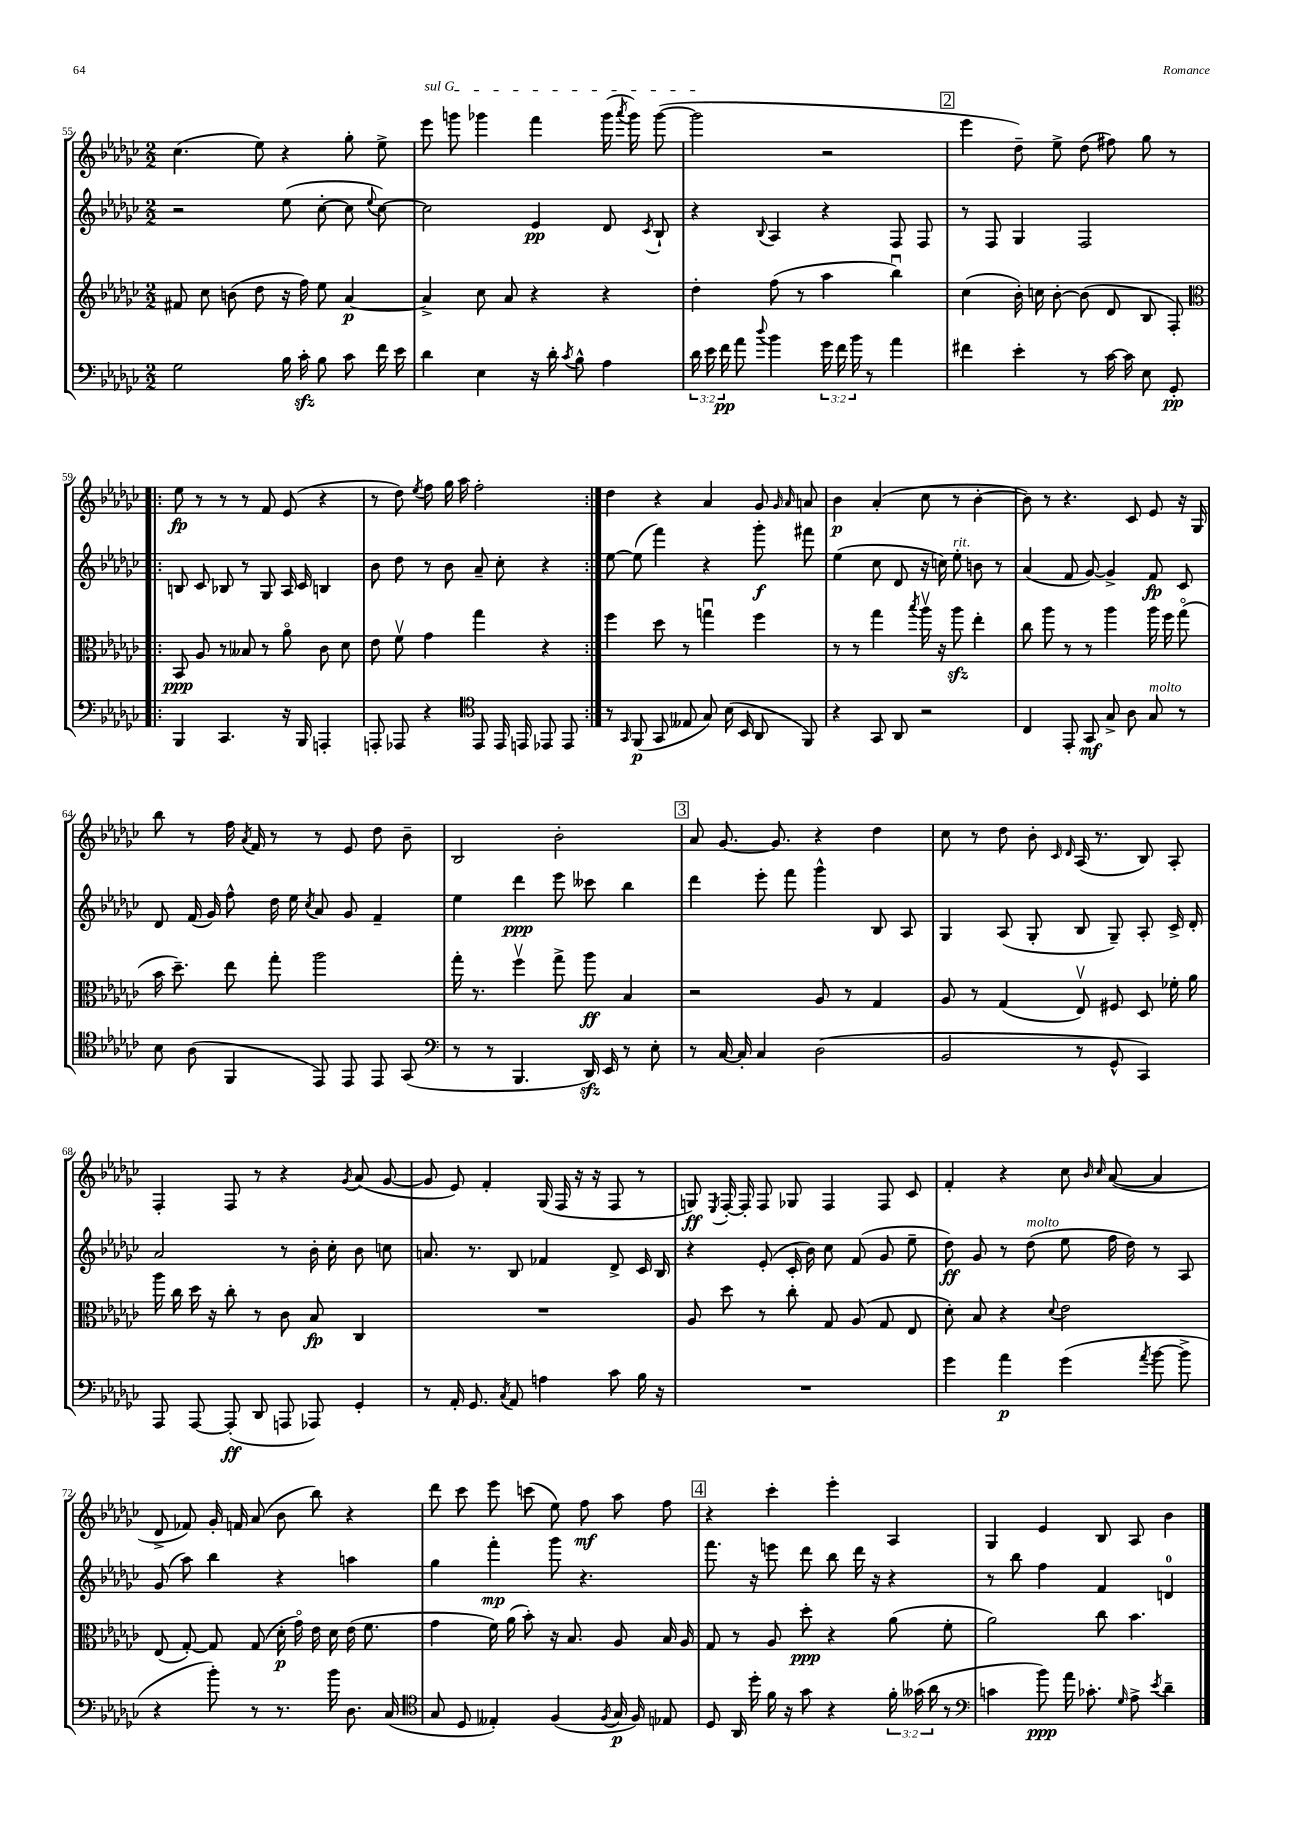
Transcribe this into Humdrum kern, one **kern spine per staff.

**kern	**kern	**kern	**kern
*staff4	*staff3	*staff2	*staff1
*clefF4	*clefG2	*clefG2	*clefG2
*k[b-e-a-d-g-c-]	*k[b-e-a-d-g-c-]	*k[b-e-a-d-g-c-]	*k[b-e-a-d-g-c-]
*M2/2	*M2/2	*M2/2	*M2/2
2G-\	8f#/	2r	(4.cc-\
.	8cc-\	.	.
.	(8b\	.	.
.	8dd-\	.	8ee-\)
16B-\	16r	(8ee-\	4r
16c-'\	16ff\)	.	.
8B-\	8ee-\	[8cc-'\	.
8c-\	[4a-/	8cc-\]	8gg-'\
.	.	8qqee-/	.
16f\	.	[8cc-\)	8ee-^\
16e-\	.	.	.
=	=	=	=
4d-\	4a-^/]	2cc-\]	8eee-\
.	.	.	8ggg\
4E-\	8cc-\	.	4ggg-\
.	8a-/	.	.
16r	4r	4e-/	4fff\
16d-'\	.	.	.
8qc-/	.	.	.
8B-^^\	.	.	.
4A-\	4r	8d-/	(16ggg-\
.	.	.	8qaaa-/
.	.	.	16ggg-\)
.	.	8qc-/	.
.	.	8B-`/	([8ggg-\
=	=	=	=
24d-\	4dd-'\	4r	2ggg-\]
24e-\	.	.	.
24f\	.	.	.
8a-\	.	.	.
8qqdd-/	.	8qqB-/	.
4b-\	(8ff\	4A-/	.
.	8r	.	.
24g-\	4aa-\	4r	2r
24f\	.	.	.
24b-\	.	.	.
8r	.	.	.
4a-\	4bb-u\)	8F/	.
.	.	8F/	.
=	=	=	=
4f#\	(4cc-\	8r	4eee-\
.	.	8F/	.
4e-'\	16b-'\)	4G-/	8dd-~\)
.	16cc\	.	.
.	[8b-'\	.	8ee-^\
8r	(8b-\]	2F/	(8dd-\
[16c-\	8d-/	.	8ff#\)
16c-\]	.	.	.
8E-\	8B-/	.	8gg-\
8GG-'/	8F'/)	.	8r
=!|:	=!|:	=!|:	=!|:
*	*clefC3	*	*
4BBB-/	8BB-/	8B/	8ee-\
.	8A-/	8c-/	8r
4.CC-/	8r	8B-/	8r
.	8B--/	8r	8r
.	8r	8G-/	8f/
16r	8a-o\	16A-/	(8e-/
16BBB-/	.	16c-/	.
4AAA'/	8c-\	4B/	4r
.	8d-\	.	.
=	=	=	=
8AAA'/	8e-\	8b-\	8r
8AAA-/	8fv\	8dd-\	8dd-\)
.	.	.	8qee-/
4r	4g-\	8r	8ff\
.	.	8b-\	16gg-\
.	.	.	16aa-\
*clefC4	*	*	*
8EE-/	4gg-\	8a-~/	2ff'\
16EE-/	.	8cc-'\	.
16EE/	.	.	.
8EE-/	4r	4r	.
8EE-/	.	.	.
=:|!	=:|!	=:|!	=:|!
8r	4ff\	[8ee-\	4dd-\
16qqGG-/	.	.	.
(8FF/	.	(8ee-\]	.
8GG-/	8dd-\	4fff\)	4r
8E--/	8r	.	.
8G-/)	4ggu\	4r	4a-/
(16B-\	.	.	.
16BB-/	.	.	.
8AA-/	4ff\	8ggg-'\	8g-/
.	.	.	16qqg-/
.	.	.	16qqa-/
8FF/)	.	8fff#\	8a/
=	=	=	=
4r	8r	(4ee-\	4b-\
.	8r	.	.
8GG-/	4gg-\	8cc-\	(4a-'/
8AA-/	.	8d-/	.
.	8qbb-/	.	.
2r	16aa-v\	16r	8cc-\
.	16r	16cc\)	.
.	8aa-\	8ee-'\	8r
.	4ee-'\	8b\	[4b-'\
.	.	8r	.
=	=	=	=
4C-/	8cc-\	(4a-/	8b-\])
.	8aa-\	.	8r
8EE-'/	8r	8f/	4.r
8GG-/	8r	[8g-/)	.
8G-^/	4aa-\	4g-^/]	.
8A-\	.	.	8c-/
8G-/	16aa-\	8f/	8e-/
.	16ff\	.	.
8r	(8gg-o\	8c-/	16r
.	.	.	16G-/
=	=	=	=
8B-\	16b-\	8d-/	8bb-\
.	8.dd-~\)	.	.
(8A-\	.	(16f/	8r
.	.	16g-/)	.
4FF/	8ee-\	8ff^^\	16ff\
.	.	.	8qa-/
.	.	.	16f/
.	8gg-'\	16dd-\	8r
.	.	16ee-\	.
.	.	8qcc-/	.
8EE-/)	2aa-\	8a-/	8r
8EE-/	.	8g-/	8e-/
8EE-/	.	4f~/	8dd-\
(8GG-/	.	.	8b-~\
=	=	=	=
*clefF4	*	*	*
8r	16gg-'\	4ee-\	2B-/
.	8.r	.	.
8r	.	.	.
4.BBB-/	4ffv\	4ddd-\	.
.	8gg-^\	8eee-\	2b-'\
16DD-/)	8aa-\	8ccc--\	.
16EE-/	.	.	.
8r	4B-/	4bb-\	.
8E-'\	.	.	.
=	=	=	=
8r	2r	4ddd-\	8a-/
[16C-/	.	.	[8.g-/
16C-'/]	.	.	.
4C-/	.	8eee-'\	.
.	.	.	8.g-/]
.	.	8fff\	.
(2D-\	8A-/	4ggg-^^\	4r
.	8r	.	.
.	4G-/	8B-/	4dd-\
.	.	8A-/	.
=	=	=	=
2BB-/	8A-/	4G-/	8cc-\
.	8r	.	8r
.	(4G-/	(8A-/	8dd-\
.	.	8G-'/	8b-'\
.	.	.	16qqc-/
.	.	.	16qqd-/
8r	8E-v/)	8B-/	(16A-/
.	.	.	8.r
8GG-^^/	8F#/	8G-~/)	.
4CC-/)	8D-/	8A-'/	8B-/)
.	16f-'\	16c-^/	8A-'/
.	16a-\	16d-'/	.
=	=	=	=
8AAA-/	16aa-\	2a-/	4F'/
.	16cc-\	.	.
[8AAA-/	16dd-\	.	.
.	16r	.	.
(8AAA-'/]	8cc-'\	.	8F/
8DD-/	8r	.	8r
8AAA/	8c-\	8r	4r
8AAA-/)	8B-/	16b-'\	.
.	.	16cc-'\	.
.	.	.	8qg-/
4GG-'/	4C-/	8b-\	(8a-/
.	.	8cc\	[8g-/
=	=	=	=
8r	1r	8.a/	8g-/]
16AA-'/	.	.	8e-/)
8.GG-/	.	8.r	.
.	.	.	4f'/
8qC-/	.	.	.
8AA-/	.	8B-/	.
4A\	.	4f-/	(16G-/
.	.	.	16F/
.	.	.	16r
.	.	.	16r
8c-\	.	8d-^/	8F/
16B-\	.	16c-/	8r
16r	.	16B-/	.
=	=	=	=
1r	8A-/	4r	8G/)
.	.	.	8qE-/
.	8dd-\	.	[16F'/
.	.	.	16F'/]
.	8r	(8e-'/	8F/
.	8cc-'\	16c-'/	8G-/
.	.	16b-\)	.
.	8G-/	8cc-\	4F/
.	(8A-/	(8f/	.
.	8G-/	8g-/	8F/
.	8E-/	8ee-~\	8c-/
=	=	=	=
4g-\	8d-'\)	8dd-\)	4f'/
.	8B-/	8g-/	.
4a-\	4r	8r	4r
.	.	(8dd-\	.
.	8qqd-/	.	.
(4g-\	2e-\	8ee-\	8cc-\
.	.	.	16qqb-/
.	.	.	16qqcc-/
.	.	16ff\	([8a-/
.	.	16dd-\)	.
8qa-/	.	.	.
[8b-\	.	8r	4a-/]
8b-^\]	.	8A-/	.
=	=	=	=
4r	(8E-/	(8g-/	8d-^/
.	[8G-'/)	8aa-\)	8f-/)
8b-'\)	8G-/]	4bb-\	16g-'/
.	.	.	16f/
8r	(8G-/	.	(8a-/
8.r	16d-'\	4r	8b-\
.	16g-o\)	.	.
.	16e-\	.	8bb-\)
16b-\	16d-\	.	.
8.D-\	(16e-\	4aa\	4r
.	8.f\	.	.
(16C-/	.	.	.
=	=	=	=
*clefC4	*	*	*
8G-/	4g-\	4gg-\	8ddd-\
8D-/	.	.	8ccc-\
4E--'/)	16f\)	4fff'\	8eee-\
.	(16a-\	.	.
.	8b-'\)	.	(8ccc\
(4F/	16r	8ggg-\	8ee-\)
.	8.B-/	.	.
.	.	4.r	8ff\
8qF/	.	.	.
16G-/	8A-/	.	8aa-\
16F/)	.	.	.
8E-/	16B-/	.	8ff\
.	16A-/	.	.
=	=	=	=
8D-/	8G-/	8.fff\	4r
16AA-/	8r	.	.
16dd-'\	.	16r	.
16f\	8A-/	8eee\	4ccc-'\
16r	.	.	.
8g-\	8dd-'\	8ddd-\	.
4r	4r	8bb-\	4eee-'\
.	.	16ddd-\	.
.	.	16r	.
24f'\	(8a-\	4r	4A-/
(24g--\	.	.	.
24a-\	.	.	.
8r	8f'\	.	.
=	=	=	=
*clefF4	*	*	*
4c\	2a-\)	8r	4G-/
.	.	8bb-\	.
8b-\)	.	4ff\	4e-/
16a-\	.	.	.
8.c-'\	.	.	.
.	8cc-\	4f/	8B-/
16qqG-/	.	.	.
8A-^\	4.b-\	.	8A-/
8qe-/	.	.	.
4d-~\	.	4d/	4b-\
==	==	==	==
*-	*-	*-	*-
